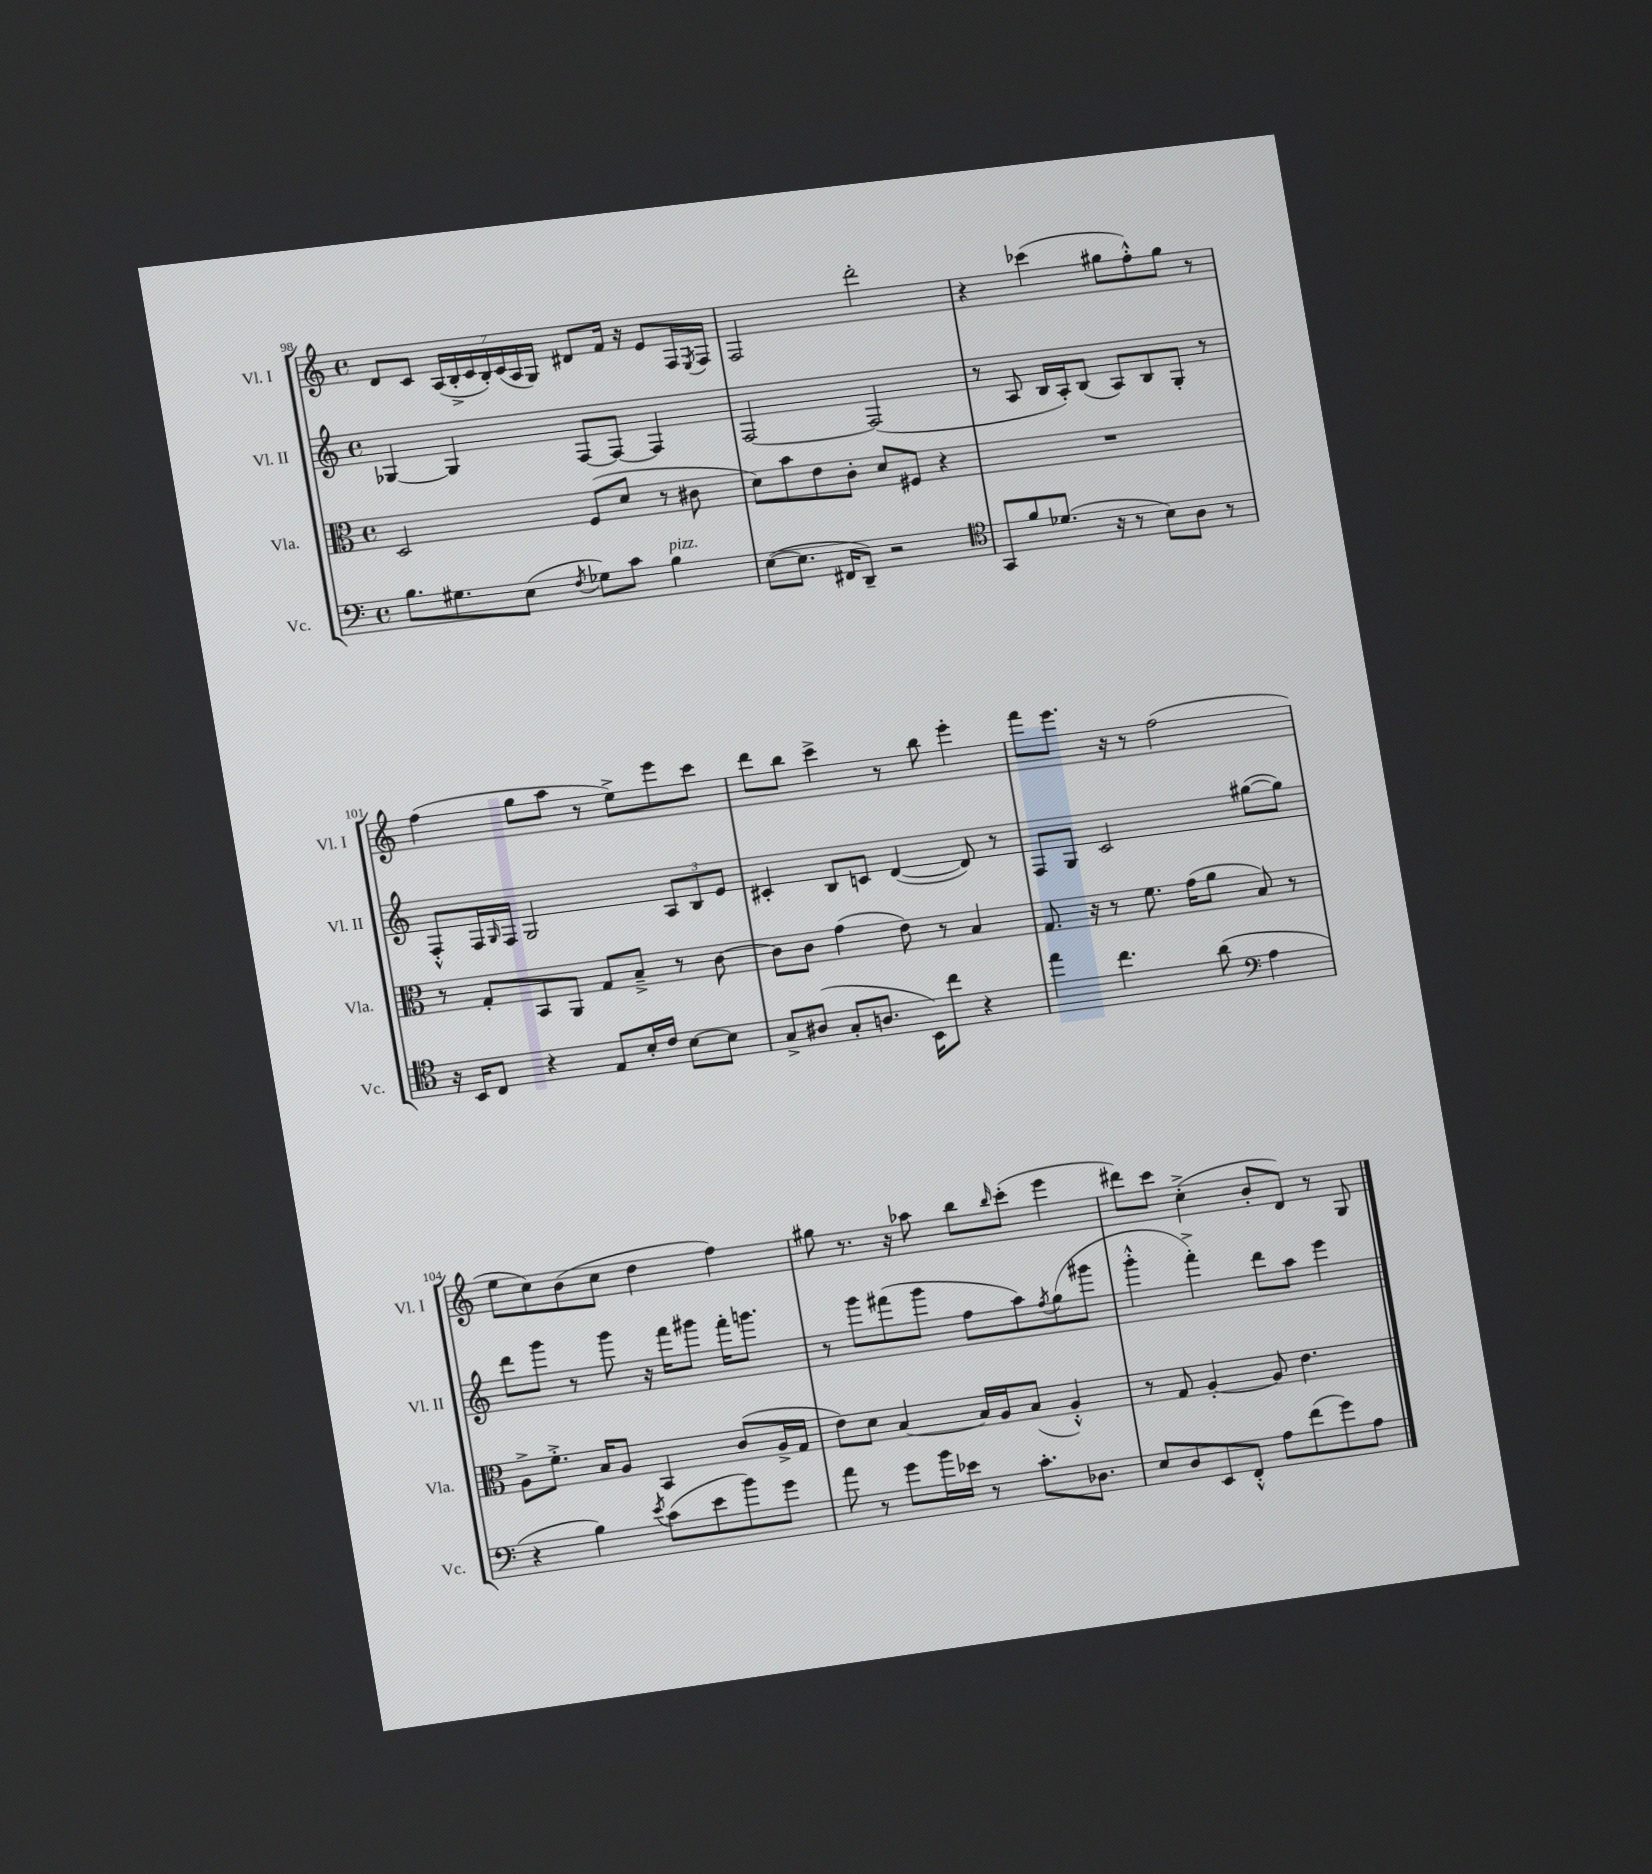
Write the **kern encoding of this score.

**kern	**kern	**kern	**kern
*part4	*part3	*part2	*part1
*staff4	*staff3	*staff2	*staff1
*I"Vc.	*I"Vla.	*I"Vl. II	*I"Vl. I
*I'Vc.	*I'Vla.	*I'Vl. II	*I'Vl. I
*clefF4	*clefC3	*clefG2	*clefG2
*k[]	*k[]	*k[]	*k[]
*M4/4	*M4/4	*M4/4	*M4/4
*met(c)	*met(c)	*met(c)	*met(c)
=98	=98	=98	=98
8.B\L	2D/	[4G-X/	8d/L
.	.	.	8c/J
8.G#X\	.	.	.
.	.	4G-/]	(28A/LL
.	.	.	28B'^/
.	.	.	28c/
.	.	.	28B'/)
(8E\J	.	.	.
.	.	.	(28c/
.	.	.	28A/
.	.	.	28G/JJ)
8qF/	.	.	.
8G-X\L)	(8F/L	[8F/L	8d#X/L
8c\J	8d/J	8F/J_	16f/Jk
.	.	.	16r
!LO:TX:a:i:t=pizz.	!	!	!
4B\	8r	4F/]	8e/L
.	8c#X\	.	16F/L
.	.	.	8qE/
.	.	.	16F/JJ
=99	=99	=99	=99
([8E\L	8d\L)	[2F/	2F/
8.E\J]	8b\	.	.
.	8e\	.	.
16FF#X/KL	.	.	.
8DD~/J)	8c'\J	.	.
2r	8d/L	(2F/]	2ddd'\
.	8F#X/J	.	.
.	4r	.	.
=100	=100	=100	=100
*clefC4	*	*	*
8GG/L	1r	8r	4r
8f/	.	8A/	.
(8.d-X/J	.	16B/LL	(4ccc-X\
.	.	16A'/J)	.
.	.	(8B/J	.
16r	.	.	.
8r	.	8A/L)	8gg#X\L
8B\L)	.	8B/	8ff'^^\)
8A\J	.	8G'/J	8gg#\J
8r	.	8r	8r
!!LO:LB:g=z
=101	=101	=101	=101
16r	8r	8F'^^/L	(4ff\
16BB/KL	.	.	.
8C/J	8G'/L	16F/L	.
.	.	16qqG/	.
.	.	16F/JJ	.
4r	8BB/	2G/	8gg\L
.	8AA/J	.	8aa\J
8E/L	8G/L	.	8r
16B'/L	8B~^/J	.	8ee^\L)
16c/JJ	.	.	.
[8B\L	8r	12A/L	8eee\
.	.	12B/	.
8B\J]	[8c\	.	8ccc\J
.	.	12e/J	.
=102	=102	=102	=102
8G^/L	8c\L]	4c#X'/	8ddd\L
(8A#X/J	8c\J	.	8bb\J
8G'/L	(4g\	8B/L	4ccc^\
8.An/J	.	8cn/J	.
.	8e\)	([4d/	8r
16BB\KL)	.	.	.
8cc\J	8r	.	8bb\
4r	4B/	8d/])	4eee'\
.	.	8r	.
=103	=103	=103	=103
4ee\	8.G/	8F/L	8fff\L
.	.	8G/J	8.eee\J
.	16r	.	.
4.cc\	8r	2c/	.
.	.	.	16r
.	8.f\	.	8r
.	.	.	(2ff\
.	(16g\KL	.	.
(8a\	8a\J	.	.
*clefF4	*	*	*
4A\	8B/)	([8gg#X\L	.
.	8r	8gg#\J])	.
!!LO:LB:g=z
=104	=104	=104	=104
4r	8A^\L	8ddd\L	8ee\L
.	8.f'^\J	8ggg\J	8cc\)
4B\)	.	8r	(8b\
.	16B/KL	.	.
.	8A/J	8ggg\	8cc\J
8qe/	.	.	.
(8c\L	4BB/	16r	4dd\
.	.	16fff\KL	.
8e\	.	8ggg#X\J	.
8b\)	(8c/L	16fff'\KL	4ff\)
.	.	8.gggn\J	.
8g\J	16A^/L	.	.
.	16G/JJ	.	.
=105	=105	=105	=105
8a\	8e\L)	8r	8gg#X\
8r	8d\J	8ggg\L	8.r
8g\L	[4B/	(8fff#X\	.
.	.	.	16r
16b\L	.	8ggg\J	8aa-X\
16e-X\JJ	.	.	.
8r	16B/LL]	8ff\L	8bb\L
.	16A/J	.	.
.	.	.	16qqbb/
8.c'\L	(8B/J	8aa\)	(8ccc'\J
.	.	8qff/	.
.	4A'^^/)	(8gg\	4eee\
8.D-X\J	.	.	.
.	.	8ggg#X\J	.
=106	=106	=106	=106
8E/L	8r	4ggg'^^\	8ddd#X\L)
8D/	8G/	.	8ccc\J
8EE/	[4A'/	4fff'^\)	(4cc'^\
8FF'^^/J	.	.	.
8A\L	8A/]	8ddd\L	8b'/L
(8f\	4.e\	8aa\J	8d/J)
8g\)	.	4eee\	8r
8A\J	.	.	8G/
==	==	==	==
*-	*-	*-	*-
